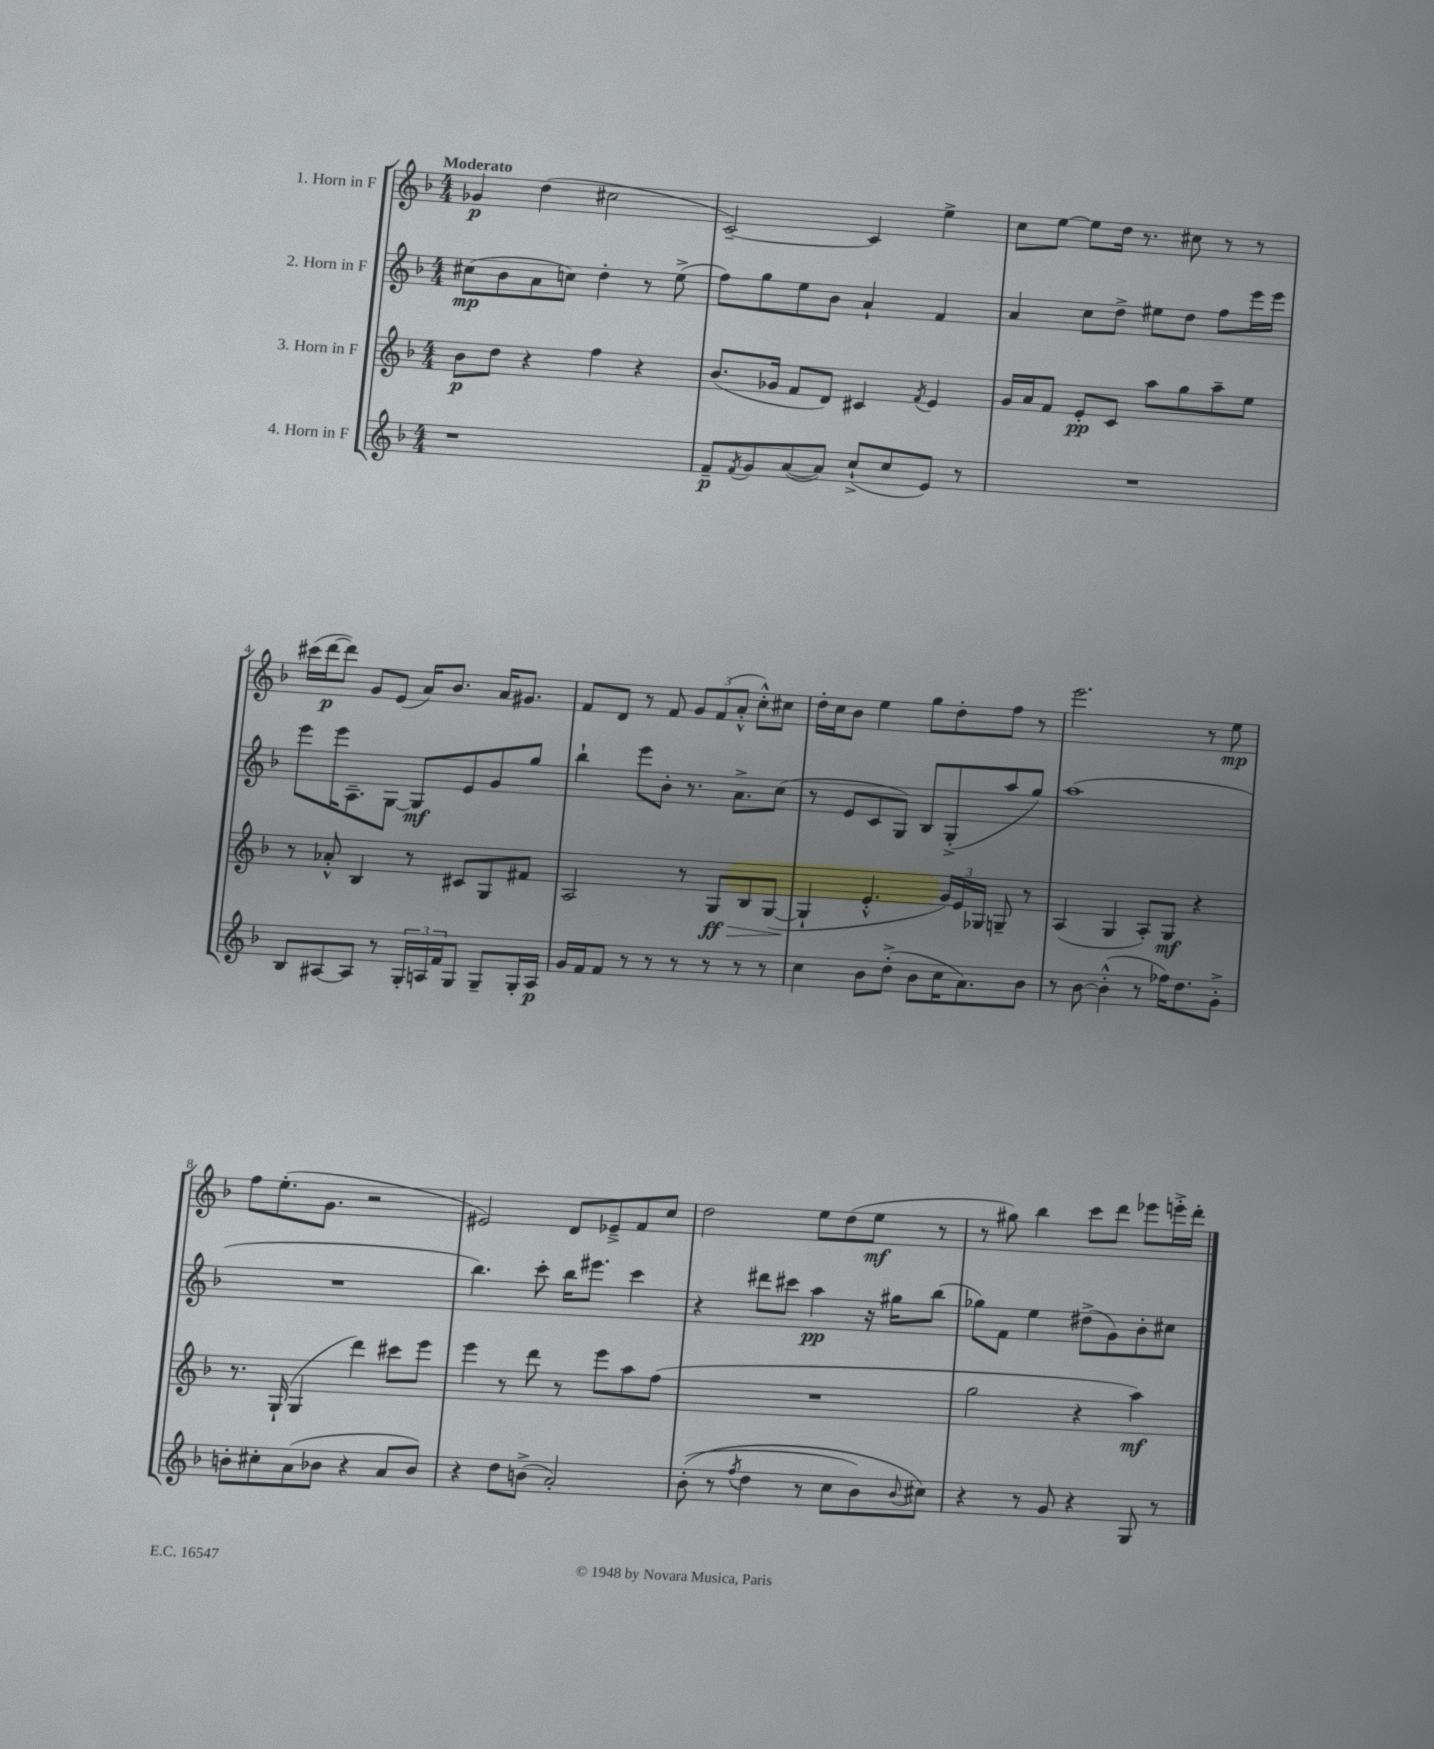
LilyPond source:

<<
\new StaffGroup <<
\new Staff = "s0" \with { instrumentName = "1. Horn in F" } {
    \clef treble \key f \major \numericTimeSignature \time 4/4 \tempo "Moderato"
    ges'4\p d''4( cis''2 |
    c'2~--) c'4 e''4-> |
    c''8 e''8~ e''8 d''16 r8. cis''8 r8 r8 |
    cis'''16( d'''16~\p d'''8) g'8 e'8( a'16) bes'8. a'16 gis'8. |
    f'8 d'8 r8 f'8 \tuplet 3/2 { g'8 f'8( a'8-.-^ } c''8-.-^) cis''8 |
    d''16-. c''16 bes'8 e''4 g''8 d''8-. f''8 r8 |
    e'''2. r8 e''8\mp |
    f''8 e''8.-.( g'8. r2 |
    eis'2) d'8 ees'8---> f'8 c''8 |
    d''2 e''8 d''8( e''8\mf r8 |
    r8 gis''8) bes''4 c'''8 d'''8 ees'''8 e'''16-.-> d'''16-. \bar "|." |
}
\new Staff = "s1" \with { instrumentName = "2. Horn in F" } {
    \clef treble \key f \major \numericTimeSignature \time 4/4
    cis''8\mp( bes'8 a'8 c''8) d''4-. r8 e''8->( |
    f''8) g''8 e''8 bes'8 a'4-! f'4 |
    a'4 c''8 d''8-> eis''8 d''8 f''8 e'''16 e'''16 |
    e'''8 e'''16 a8.-- g8~ g8\mf e'8 g'8 g''8 |
    bes''4-! e'''8 bes'8-. r8. a'8.-> c''8( |
    r8 e'8 c'8 g8) bes8 g8-.->( a''8 g''8) |
    a''1( |
    R1 |
    bes''4.) c'''8-. bes''16 eis'''8. c'''4 |
    r4 dis'''8 cis'''8 a''4\pp r16 gis''16 bes''8( |
    ges''8) f'8 e''4 dis''8->( g'8) bes'8-. cis''8 \bar "|." |
}
\new Staff = "s2" \with { instrumentName = "3. Horn in F" } {
    \clef treble \key f \major \numericTimeSignature \time 4/4
    bes'8\p d''8 r4 f''4 r4 |
    bes'8.( ges'16 f'8 d'8) cis'4 \acciaccatura { f'8 } e'4 |
    g'16 a'16 f'8 e'8-.\pp c'8 a''8 g''8 a''8-- e''8 |
    r8 aes'8-.-^ bes4 r8 cis'8 g8 fis'8 |
    a2 r8 g8\ff\> bes8 g8~( |
    g4-!\! e'4.-.-^ \tuplet 3/2 { g'16) e'16 ges16 } g8-- r8 |
    a4( g4 a8-.) g8\mf r4 |
    r8. g16-!( g4 d'''4) cis'''8 e'''8 |
    e'''4 r8 d'''8 r8 e'''8 a''8 f''8( |
    R1 |
    g''2 r4 a''4\mf) \bar "|." |
}
\new Staff = "s3" \with { instrumentName = "4. Horn in F" } {
    \clef treble \key f \major \numericTimeSignature \time 4/4
    r1 |
    f'8--\p \acciaccatura { f'8 } g'8 a'8~( a'8) c''8-!->( c''8 e'8) r8 |
    R1 |
    bes8 ais8~ ais8 r8 \tuplet 3/2 { g16-. a16 f'16 } g8 g8-- g16-. a16\p |
    g'16 f'16 f'8 r8 r8 r8 r8 r8 r8 |
    c''4 bes'8 d''8-.->( bes'8 c''16 a'8.) bes'8 |
    r8 bes'8~ bes'4-.-^( r8 fes''16) d''8. g'8-.-> |
    b'8-. cis''8-. a'8( bes'8 r4 a'8 bes'8) |
    r4 d''8 b'8->( a'2-.) |
    bes'8-.(\( r8 \acciaccatura { f''8 } d''4 r8 c''8 bes'8) \appoggiatura { bes'8 } cis''8\) |
    r4 r8 g'8 r4 g8 r8 \bar "|." |
}
>>
>>
